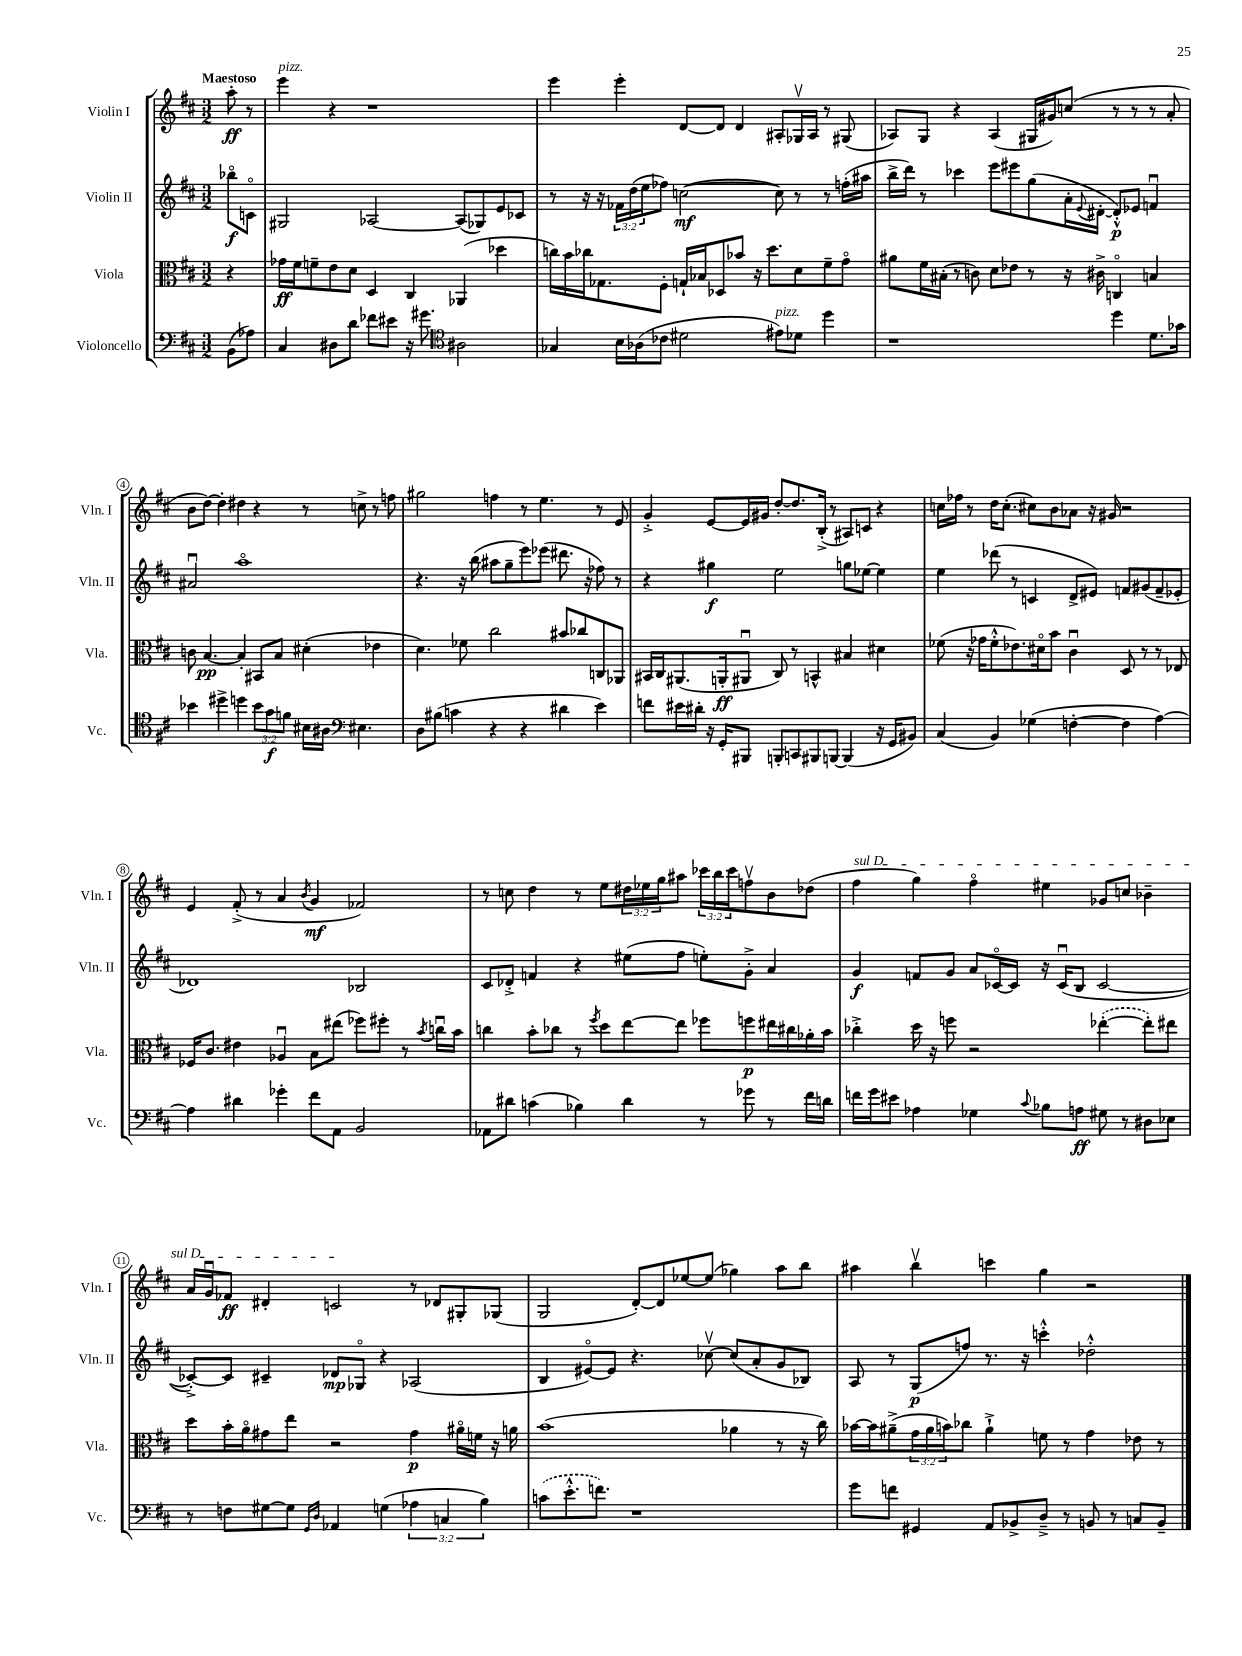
<<
\new StaffGroup <<
\new Staff = "s0" \with { instrumentName = "Violin I" shortInstrumentName = "Vln. I" } {
    \clef treble \key d \major \numericTimeSignature \time 3/2 \override Staff.TupletNumber.text = #tuplet-number::calc-fraction-text \partial 4 \tempo "Maestoso"
    a''8-.\ff r8 |
    e'''4^\markup { \italic "pizz." } r4 r1 |
    e'''4 e'''4-. d'8~ d'8 d'4 ais8-. ges16\upbow ais16 r8 gis8( |
    aes8) g8 r4 aes4( gis16 gis'16) c''8( r8 r8 r8 a'8-. |
    b'8 d''8~) d''4-. dis''4 r4 r8 c''8-> r8 f''8 |
    gis''2 f''4 r8 e''4. r8 e'8 |
    g'4-.-> e'8~ e'16 gis'16 d''8~-. d''8. b16-.->( r8 ais8) c'8 r4 |
    c''16 fes''16 r8 d''16 c''8.-.( cis''8) b'8 aes'8 r16 gis'16 r2 |
    e'4 fis'8-.->( r8 a'4 \acciaccatura { b'8 } g'4\mf fes'2) |
    r8 c''8 d''4 r8 e''8 \tuplet 3/2 { dis''16 ees''16 g''16 } ais''8 \tuplet 3/2 { ces'''16 b''16 ces'''16 } f''8\upbow b'8 des''8( |
    \once \override TextSpanner.bound-details.left.text = \markup { \italic "sul D" } fis''4\startTextSpan g''4) fis''4\flageolet eis''4 ges'8 c''8 bes'4-- |
    a'16 g'16\downbow fes'8\ff dis'4-. c'2\stopTextSpan r8 des'8 gis8-. ges8( |
    g2 d'8~-.) d'8 ees''8~ ees''8( ges''4) a''8 b''8 |
    ais''4 b''4\upbow c'''4 g''4 r2 \bar "|." |
}
\new Staff = "s1" \with { instrumentName = "Violin II" shortInstrumentName = "Vln. II" } {
    \clef treble \key d \major \numericTimeSignature \time 3/2 \override Staff.TupletNumber.text = #tuplet-number::calc-fraction-text \partial 4
    bes''8\flageolet\f c'8\flageolet |
    gis2 aes2~ aes8( ges8) e'8 ces'8 |
    r8 r16 r16 \tuplet 3/2 { fes'16 d''16( e''16 } fes''8) c''2~\mf( c''8) r8 r8 f''16-.( ais''16 |
    b''16-> d'''16) r8 ces'''4 e'''8 eis'''8 g''8( a'16-. \appoggiatura { e'8 } dis'16~-. dis'8-.-^\p) ees'8 f'4\downbow |
    ais'2\downbow a''1\flageolet |
    r4. r16 b''16( ais''8 g''8-- e'''8) ees'''8( dis'''8. r16 fes''8) r8 |
    r4 gis''4\f e''2 g''8 ees''8~ ees''4 |
    e''4 des'''8( r8 c'4 d'8-> eis'8) f'8 gis'8( f'8-- ees'8-. |
    des'1) bes2 |
    cis'8 des'8-.-> f'4 r4 eis''8( fis''8 e''8-.) g'8-.-> a'4 |
    g'4\f f'8 g'8 a'8 ces'16~\flageolet ces'16 r16 ces'16\downbow( b8 ces'2~ |
    ces'8~-.->) ces'8 cis'4-- des'8\mp ges8\flageolet r4 aes2( |
    b4 eis'8~\flageolet) eis'8 r4. ces''8~\upbow ces''8( a'8-. g'8 bes8) |
    a8 r8 g8\p( f''8) r8. r16 c'''4-.-^ des''2-.-^ \bar "|." |
}
\new Staff = "s2" \with { instrumentName = "Viola" shortInstrumentName = "Vla." } {
    \clef alto \key d \major \numericTimeSignature \time 3/2 \override Staff.TupletNumber.text = #tuplet-number::calc-fraction-text \partial 4
    r4 |
    ges'16\ff fis'16 f'8-- e'8 d'8 d4 cis4 aes,4( des''4 |
    c''16) b'16 ces''16 ges8. fis8-. g16-! bes16 des8 bes'8 r16 d''8. d'8 fis'8-- g'8\flageolet |
    ais'8 fis'16 bis16-.( r8 c'8) d'8 ees'8 r8 r16 cis'16-> c4\flageolet b4 |
    c'8 b4.~\pp b4-. bis,8 b8 dis'4-.( ees'4 |
    d'4.) fes'8 cis''2 bis'8 ces''8 c8 aes,8 |
    bis,16 cis16 ais,8.( a,16-.\ff ais,8\downbow cis8) r8 b,4-^ bis4 dis'4 |
    fes'8( r16 ges'16 fes'8-.-^ ees'8.) dis'16\flageolet b'8 cis'4\downbow d8 r8 r8 ees8 |
    fes16 cis'8. eis'4 aes4\downbow b8 eis''8( fes''8) fis''8-. r8 \acciaccatura { b'8 } c''16\downbow b'16 |
    c''4 b'8-. ces''8 r8 \acciaccatura { fis''8 } d''8 e''8~ e''8 fes''8 f''8\p eis''16 cis''16 aes'16-. b'16 |
    ces''4-.-> d''16 r16 f''8 r2 \once \slurDashed ees''4~-.( ees''8-.) eis''8 |
    d''8 b'16-. a'16\flageolet gis'8 e''8 r2 gis'4\p ais'16\flageolet f'16 r16 a'16 |
    b'1( aes'4 r8 r16 cis''16) |
    bes'16~ bes'16 ais'8--->( \tuplet 3/2 { g'16 ais'16 b'16) } ces''8 ais'4-!-> f'8 r8 g'4 ees'8 r8 \bar "|." |
}
\new Staff = "s3" \with { instrumentName = "Violoncello" shortInstrumentName = "Vc." } {
    \clef bass \key d \major \numericTimeSignature \time 3/2 \override Staff.TupletNumber.text = #tuplet-number::calc-fraction-text \partial 4
    b,8( aes8) |
    cis4 dis8 d'8 fes'8 eis'8 r16 gis'8. \clef tenor ais2 |
    ges4 b16 aes16( ces'8 dis'2 eis'8^\markup { \italic "pizz." }) des'8 d''4 |
    r1 d''4 d'8. ges'16 |
    bes'4 dis''4-> d''4 \tuplet 3/2 { bes'8 g'8\f f'8 } bis16 ais16 \clef bass eis4. |
    d8 bis8( c'4 r4 r4 dis'4 e'4) |
    f'8 eis'16 dis'16-. r16 g,16-. bis,,8 b,,8-. c,8 bis,,8 b,,8~ b,,4( r16 g,16 bis,8) |
    cis4( b,4) ges4( f4~-. f4 a4~) |
    a4 dis'4 ges'4-. fis'8 a,8 b,2 |
    aes,8 dis'8 c'4( bes4) dis'4 r8 ges'8 r8 fis'16 d'16 |
    f'16 g'16 eis'8 aes4 ges4 \appoggiatura { cis'8 } bes8 a8\ff gis8 r8 dis8 ees8 |
    r8 f8 gis8~ gis8 \grace { g,16 d16 } aes,4 g4( \tuplet 3/2 { aes4 c4 b4) } |
    \once \slurDashed c'8( e'8.-.-^ f'8.) r1 |
    g'8 f'8 gis,4 a,8 bes,8-> d8---> r8 b,8 r8 c8 b,8-- \bar "|." |
}
>>
>>
\layout { \context { \Score \override BarNumber.stencil = #(make-stencil-circler 0.1 0.3 ly:text-interface::print) } }
